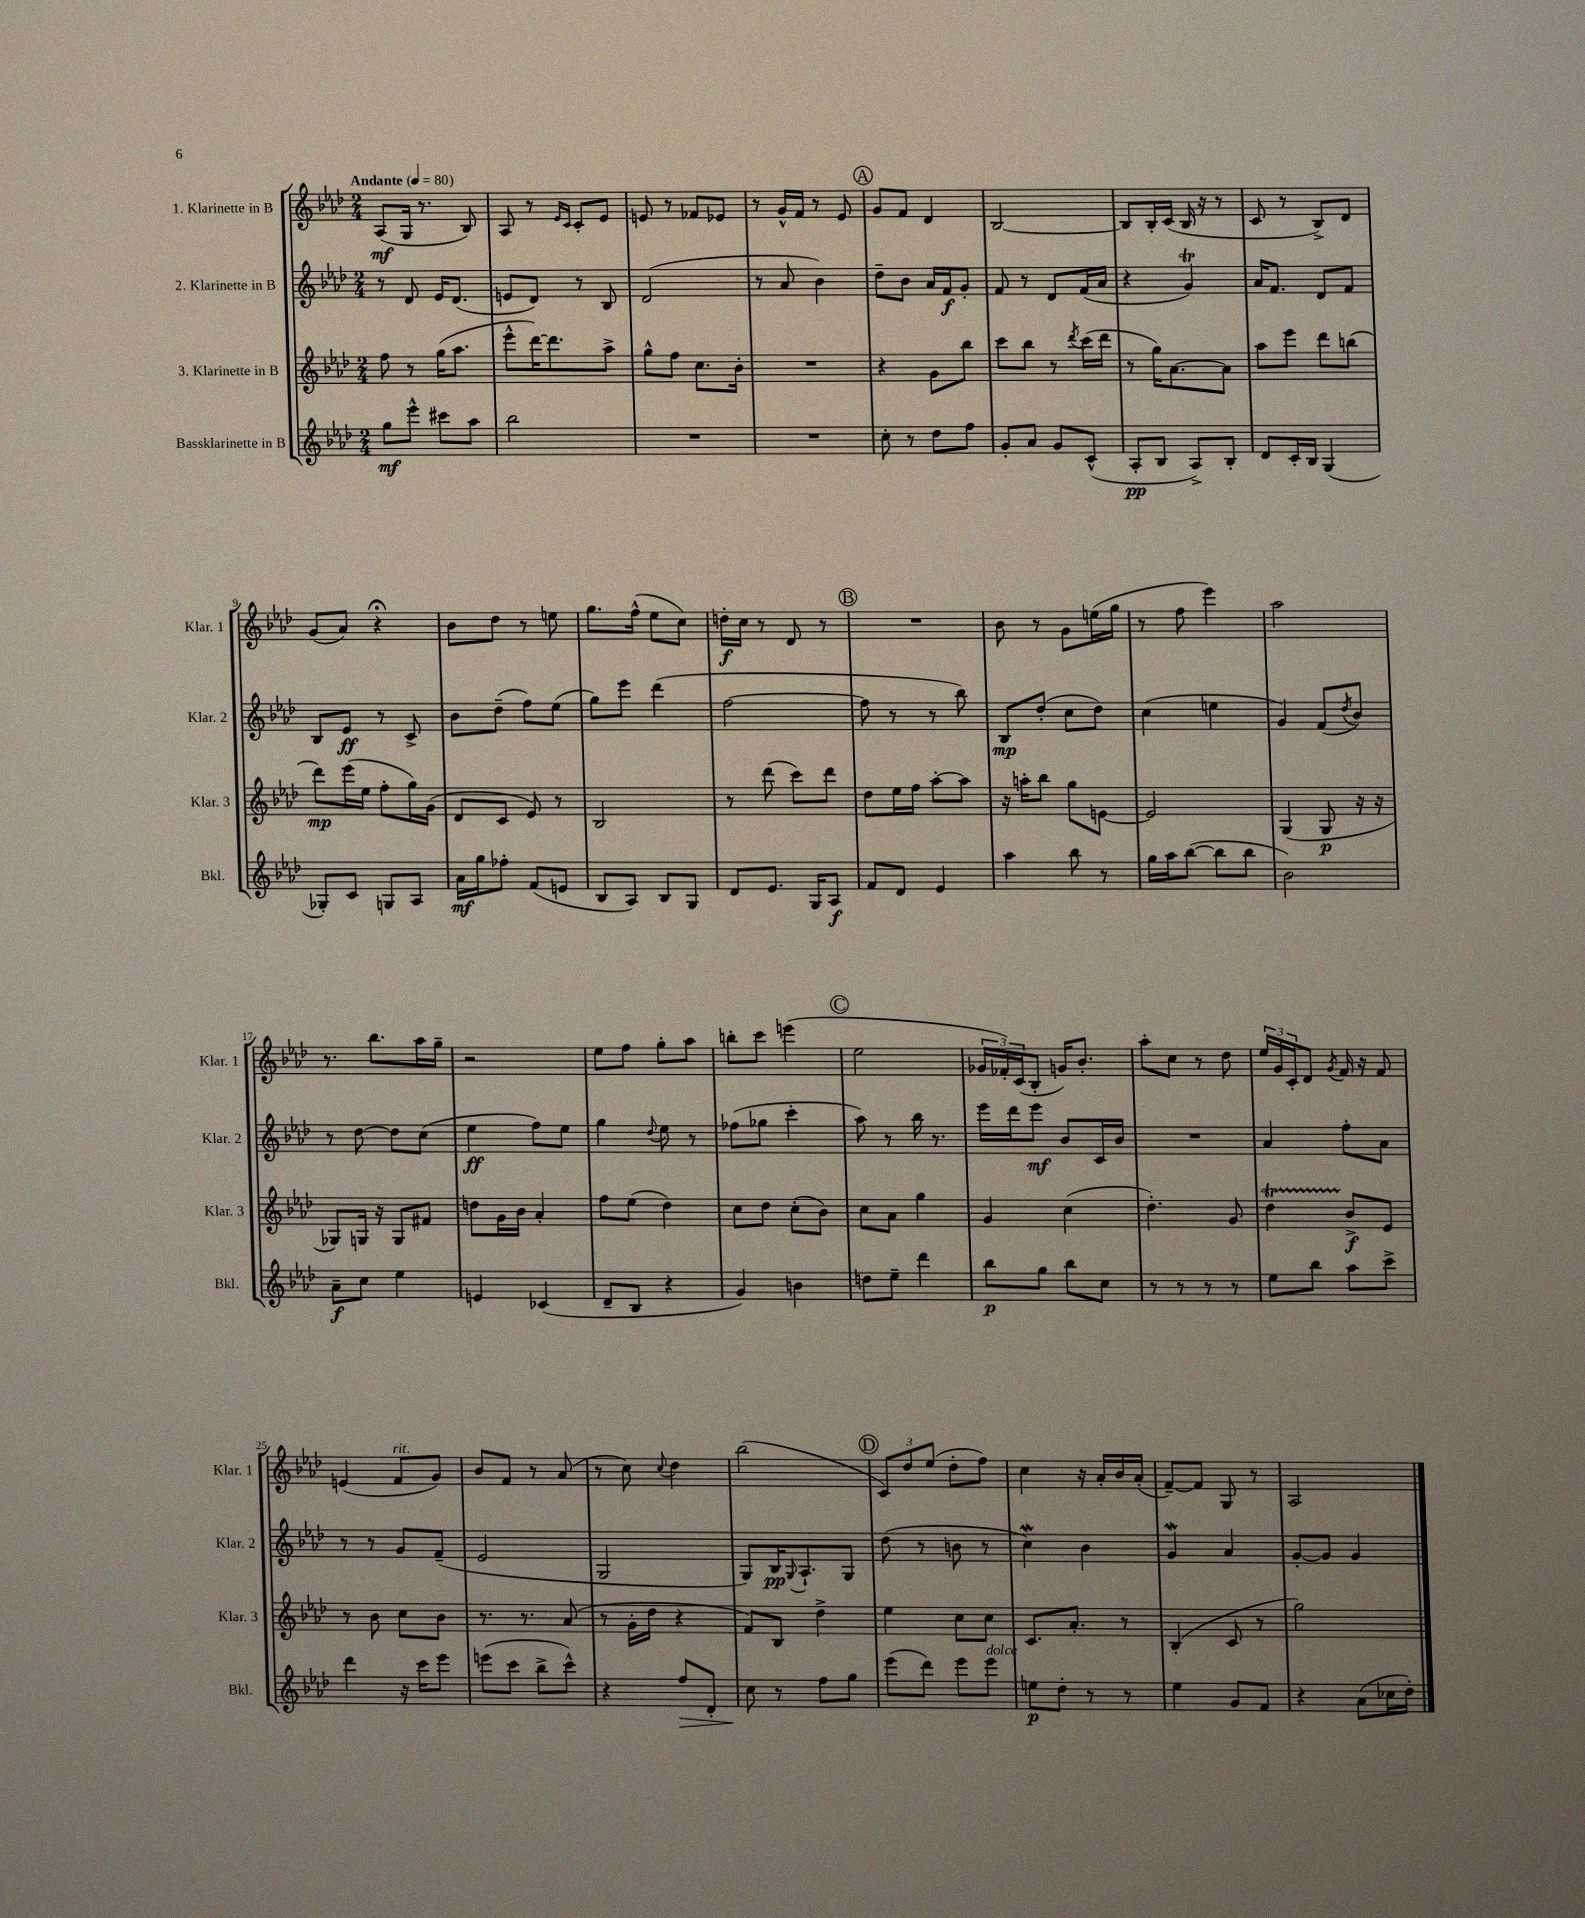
<<
\new StaffGroup <<
\new Staff = "s0" \with { instrumentName = "1. Klarinette in B" shortInstrumentName = "Klar. 1" } {
    \clef treble \key aes \major \numericTimeSignature \time 2/4 \tempo "Andante" 4 = 80
    aes8\mf( g16 r8. bes8) |
    aes8 r8 \grace { ees'16 c'16 } c'8-. ees'8 |
    e'8 r8 fes'8 ees'8 |
    r8 g'16-^ f'16 r8 ees'8 |
    \mark \markup { \circle "A" } g'8 f'8 des'4 |
    bes2~ |
    bes8 bes16-. c'16( bes16 r16 r8 |
    c'8 r8 bes8->) des'8 |
    g'8( aes'8) r4\fermata |
    bes'8 des''8 r8 e''8 |
    g''8. f''16-^( ees''8 c''8) |
    d''16-.\f c''16 r8 des'8 r8 |
    \mark \markup { \circle "B" } R2 |
    bes'8 r8 g'8 e''16( g''16 |
    r8 f''8 ees'''4) |
    aes''2 |
    r8. bes''8. aes''16 g''16-- |
    r2 |
    ees''8 f''8 g''8-. aes''8 |
    b''8-. c'''8 e'''4( |
    \mark \markup { \circle "C" } ees''2 |
    \tuplet 3/2 { ges'16 fes'16-.) c'16( } bes8-. g'16) bes'8.-. |
    aes''8-. c''8 r8 des''8 |
    \tuplet 3/2 { ees''16 g'16 c'16-. } des'8 \acciaccatura { g'8 } f'16 r16 f'8 |
    e'4( f'8^\markup { \italic "rit." } g'8) |
    bes'8 f'8 r8 aes'8( |
    r8 c''8) \appoggiatura { c''8 } des''4 |
    bes''2( |
    \mark \markup { \circle "D" } \tuplet 3/2 { c'8) des''8 ees''8( } des''8-. f''8) |
    c''4 r16 aes'16-. bes'16 aes'16-.( |
    f'8~--) f'8 g8 r8 |
    aes2 \bar "|." |
}
\new Staff = "s1" \with { instrumentName = "2. Klarinette in B" shortInstrumentName = "Klar. 2" } {
    \clef treble \key aes \major \numericTimeSignature \time 2/4
    r8 des'8 ees'16 des'8.( |
    e'8 des'8) r8 bes8 |
    des'2( |
    r8 aes'8 bes'4) |
    \mark \markup { \circle "A" } des''8-- bes'8 aes'16 f'16\f g'8-. |
    f'8 r8 des'8 f'16( aes'16 |
    r4 g'4\trill) |
    aes'16 f'8. des'8 f'8 |
    bes8 ees'8\ff r8 c'8-> |
    bes'8 des''8--( f''8) ees''8( |
    g''8) ees'''8 des'''4( |
    f''2~ |
    \mark \markup { \circle "B" } f''8 r8 r8 bes''8) |
    bes8\mp des''8-.( c''8 des''8) |
    c''4( e''4 |
    g'4) f'8( \acciaccatura { des''8 } bes'8) |
    r8 des''8~ des''8 c''8( |
    ees''4\ff f''8) ees''8 |
    g''4 \appoggiatura { des''8 } ees''8 r8 |
    fes''8( ges''8 c'''4-. |
    \mark \markup { \circle "C" } aes''8) r8 bes''16 r8. |
    ees'''16 des'''16 ees'''8\mf bes'8 c'16 bes'16 |
    R2 |
    aes'4 f''8-. aes'8 |
    r8 r8 g'8 f'8--( |
    ees'2 |
    g2 |
    g8) bes16\pp \appoggiatura { g8 } aes8.-! g8 |
    \mark \markup { \circle "D" } des''8( r8 b'8 r8 |
    c''4\mordent) bes'4 |
    g'4\mordent aes'4 |
    g'8~-. g'8 g'4 \bar "|." |
}
\new Staff = "s2" \with { instrumentName = "3. Klarinette in B" shortInstrumentName = "Klar. 3" } {
    \clef treble \key aes \major \numericTimeSignature \time 2/4
    f''8 r8 g''16( aes''8. |
    ees'''8-^ des'''16~) des'''8. aes''8-> |
    g''8-^ f''8 c''8. bes'16-. |
    R2 |
    \mark \markup { \circle "A" } r4 g'8 bes''8 |
    c'''8 bes''8 r8 \acciaccatura { des'''8 } c'''16( des'''16 |
    r8 g''16) aes'8.~ aes'8 |
    aes''8 ees'''8 des'''8 b''8( |
    des'''8\mp) ees'''16( ees''16 f''8-. g''16) g'16( |
    des'8 c'8 ees'8) r8 |
    bes2 |
    r8 des'''8( c'''8) des'''8 |
    \mark \markup { \circle "B" } des''8 ees''16 f''16 aes''8~-. aes''8 |
    r16 a''16-. bes''8 g''8 e'8~ |
    e'2 |
    g4( g8\p r16 r16 |
    ges8) g16 r16 g8 fis'8 |
    d''8 g'16 bes'16 aes'4-. |
    f''8 ees''8( des''4) |
    c''8 des''8 c''8-.( bes'8) |
    \mark \markup { \circle "C" } c''8 aes'8 g''4 |
    g'4 c''4( |
    des''4.-.) g'8 |
    des''4\startTrillSpan bes'8->\stopTrillSpan\f ees'8 |
    r8 bes'8 c''8 bes'8 |
    r8. r8. aes'8( |
    r8 g'16-. des''16 r4 |
    f'8) bes8 des''4-> |
    \mark \markup { \circle "D" } ees''4 c''8 c''8 |
    c'8. aes'8.-. r8 |
    bes4-.( c'8 r8 |
    g''2) \bar "|." |
}
\new Staff = "s3" \with { instrumentName = "Bassklarinette in B" shortInstrumentName = "Bkl." } {
    \clef treble \key aes \major \numericTimeSignature \time 2/4
    g''8\mf ees'''8-^ cis'''8 aes''8 |
    bes''2 |
    R2 |
    R2 |
    \mark \markup { \circle "A" } c''8-. r8 des''8 f''8 |
    g'8-. aes'8 g'8 c'8-^( |
    aes8-.\pp bes8 aes8->) bes8-. |
    des'8 c'16-. bes16 g4( |
    ges8-.) c'8 g8 aes8 |
    aes'16\mf g''16 fes''8-. f'8( e'8 |
    bes8 aes8) bes8 g8 |
    des'8 ees'8. g16 aes8\f |
    \mark \markup { \circle "B" } f'8 des'8 ees'4 |
    aes''4 bes''8 r8 |
    g''16 aes''16 bes''8~( bes''8 bes''8 |
    bes'2) |
    aes'8--\f c''8 ees''4 |
    e'4 ces'4( |
    des'8-- bes8 r4 |
    g'4) b'4 |
    \mark \markup { \circle "C" } d''8 ees''8-- des'''4 |
    bes''8\p g''8 bes''8 c''8 |
    r8 r8 r8 r8 |
    ees''8 bes''8 aes''8 c'''8-> |
    des'''4 r16 c'''16 ees'''8 |
    e'''8( c'''8 bes''8-> c'''8-^) |
    r4 f''8\> des'8-. |
    c''8\! r8 f''8 g''8 |
    \mark \markup { \circle "D" } ees'''8( des'''8) ees'''8 ees'''8^\markup { \italic "dolce" } |
    e''8\p des''8-. r8 r8 |
    ees''4 g'8 f'8 |
    r4 aes'8( ces''16 des''16-.) \bar "|." |
}
>>
>>
